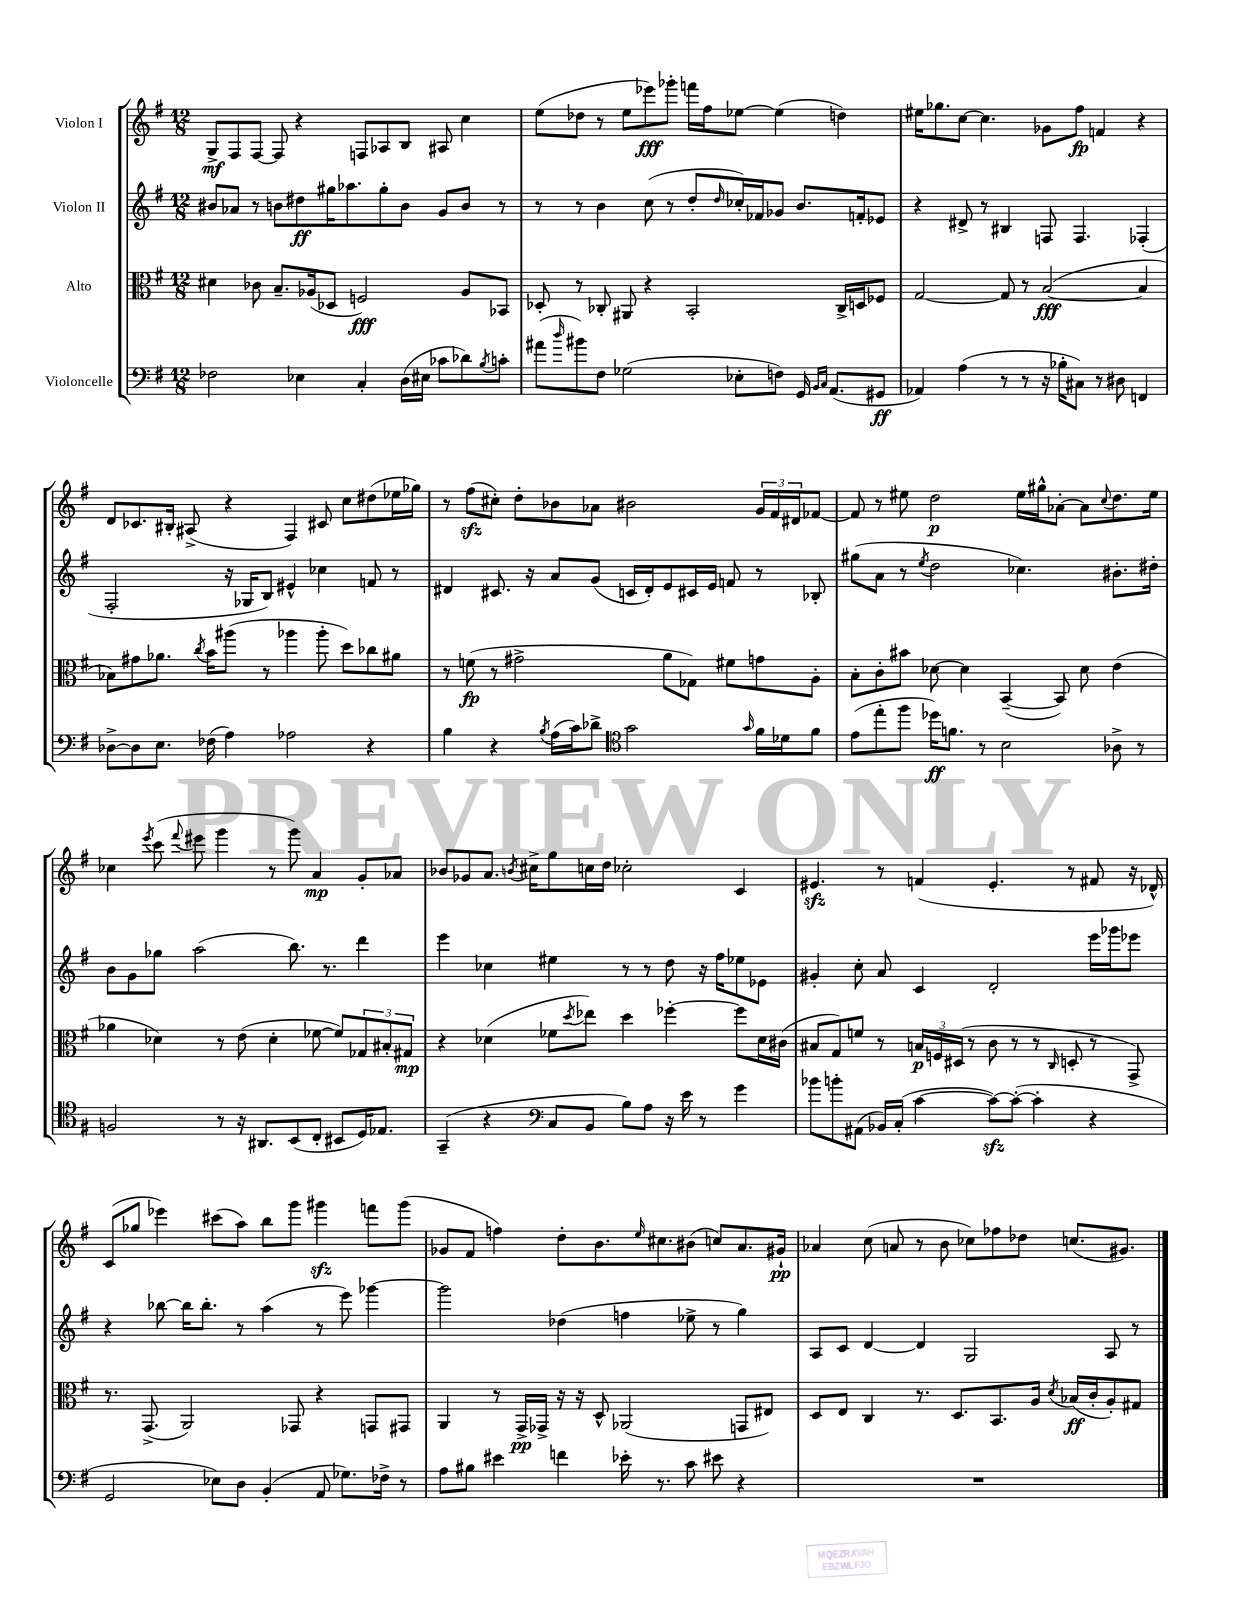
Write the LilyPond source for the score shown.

<<
\new StaffGroup <<
\new Staff = "s0" \with { instrumentName = "Violon I" } {
    \clef treble \key g \major \numericTimeSignature \time 12/8
    g8->\mf fis8 fis8~ fis8 r4 f8 aes8 b8 ais8 c''4 |
    e''8( des''8 r8 e''8 ees'''8\fff) ges'''8-. f'''16 fis''16 ees''8~ ees''4( d''4) |
    eis''16 ges''8. c''8~ c''4. ges'8 fis''8\fp f'4 r4 |
    d'8 ces'8. bis16-. ais8->( r4 fis4) cis'8 c''8 dis''8( ees''16 ges''16) |
    r8 fis''8\sfz( cis''8-.) d''8-. bes'8 aes'8 bis'2 \tuplet 3/2 { g'16 fis'16 dis'16 } fes'8~ |
    fes'8 r8 eis''8 d''2\p eis''16 gis''16-^ aes'8~-. aes'8 \appoggiatura { c''8 } d''8. eis''16 |
    ces''4 \acciaccatura { e'''8 } c'''8( \appoggiatura { fis'''8 } eis'''8 g'''4 r8 g'''8) a'4\mp g'8-. aes'8 |
    bes'8 ges'8 a'8. \acciaccatura { b'8 } cis''16-> g''8 c''16 d''16 ces''2-. c'4 |
    eis'4.\sfz r8 f'4( eis'4.-. r8 fis'8 r16 des'16-^) |
    c'8( ges''8 ees'''4) cis'''8( a''8) b''8 g'''8 gis'''4\sfz f'''8 gis'''8( |
    ges'8 fis'8 f''4) d''8-. b'8. \grace { e''16 } cis''8. bis'8( c''8) a'8. gis'16-!\pp |
    aes'4 c''8( a'8 r8 b'8 ces''8) fes''8 des''8 c''8.( gis'8.) \bar "|." |
}
\new Staff = "s1" \with { instrumentName = "Violon II" } {
    \clef treble \key g \major \numericTimeSignature \time 12/8
    bis'8 aes'8 r8 b'8 dis''8\ff gis''16 aes''8. gis''8-. b'8 g'8 b'8 r8 |
    r8 r8 b'4 c''8( r8 d''8-. \grace { d''16 } ces''16-.) fes'16 ges'8 b'8. f'16-. ees'8 |
    r4 dis'8-> r8 bis4 f8 f4. fes4-.( |
    fis2-. r16 ges16 b8) eis'4-^ ces''4 f'8 r8 |
    dis'4 cis'8. r16 a'8 g'8( c'16 dis'16-.) e'8 cis'16 e'16 f'8 r8 bes8-. |
    gis''8( a'8 r8 \acciaccatura { e''8 } d''2 ces''4.) bis'8.-. dis''16-. |
    b'8 g'8 ges''8 a''2( b''8.) r8. d'''4 |
    e'''4 ces''4 eis''4 r8 r8 d''8 r16 fis''16 ees''8 ees'8 |
    gis'4-. c''8-. a'8 c'4 d'2-. e'''16 ges'''16 ees'''8 |
    r4 bes''8~ bes''16 bes''8.-. r8 a''4( r8 e'''8) ges'''4~ |
    ges'''2 des''4( f''4 ees''8-> r8 g''4) |
    a8 c'8 d'4~ d'4 g2 a8 r8 \bar "|." |
}
\new Staff = "s2" \with { instrumentName = "Alto" } {
    \clef alto \key g \major \numericTimeSignature \time 12/8
    dis'4 ces'8 b8.-- aes16( des8 f2\fff) aes8 bes,8 |
    des8-. r8 ces8-. ais,8 r4 b,2-. ces16-> d16 fes8 |
    g2~ g8 r8 b2~\fff( b4 |
    bes8) gis'8 aes'8. \acciaccatura { c''8 } b'16 ais''8( r8 aes''4 aes''8-. d''8) ces''8 ais'8 |
    r8 f'8\fp( r8 gis'2-> a'8 ges8) fis'8 g'8 a8-. |
    b8-. c'8-. bis'8 des'8~ des'4 b,4~--( b,8) des'8 e'4( |
    aes'4 des'4) r8 e'8( des'4-. fes'8~ fes'8) \tuplet 3/2 { ges8 bis8-. gis8\mp } |
    r4 des'4( fes'8 \acciaccatura { d''8 } ees''8) d''4 fes''4~-. fes''8 des'16 cis'16( |
    bis8 g8) f'8 r8 \tuplet 3/2 { b16\p f16 dis16( } r8 c'8 r8 r8 \grace { c16 } d8-. r8 g,8->) |
    r8. g,8.->( a,2) ges,8 r4 g,8 gis,8 |
    a,4 r8 g,16->\pp ges,16-> r16 r16 d8-^ aes,2( g,8 eis8) |
    d8 e8 c4 r8. d8. b,8. a16 \acciaccatura { d'8 } bes16\ff( c'16-. a8-.) gis8 \bar "|." |
}
\new Staff = "s3" \with { instrumentName = "Violoncelle" } {
    \clef bass \key g \major \numericTimeSignature \time 12/8
    fes2 ees4 c4-. d16( eis16 ces'8 des'8) \acciaccatura { b8 } c'8-. |
    ais'8( \grace { d''16 } bis'8) fis8 ges2( ees8-. f8) g,16 \grace { b,16 c16 } a,8.( gis,8\ff |
    aes,4) a4( r8 r8 r16 bes16-. cis8) r8 dis8 f,4 |
    des8~-> des8 e8. fes16( a4) aes2 r4 |
    b4 r4 \acciaccatura { b8 } a16( c'16) des'8-> \clef tenor g'2 \grace { g'16 } fis'16 des'16 fis'8 |
    e'8( e''8-. fis''8 des''16\ff) f'8. r8 b2 aes8-> r8 |
    f2 r8 r16 ais,8. b,8( c8-. bis,8 d16) ees8. |
    g,4--( r4 \clef bass c8 b,8 b8) a8 r16 e'16 r8 g'4 |
    bes'8 b'8-. ais,8( bes,16) c16-.( c'4~ c'8~\sfz) c'8~-.( c'4-. r4 |
    g,2 ees8) d8 b,4-.( a,8 ges8.) fes16-> r8 |
    a8 bis8 eis'4 f'4 ees'16-. r8. c'8 eis'8 r4 |
    R1. \bar "|." |
}
>>
>>
\layout { \context { \Score \remove "Bar_number_engraver" } }
